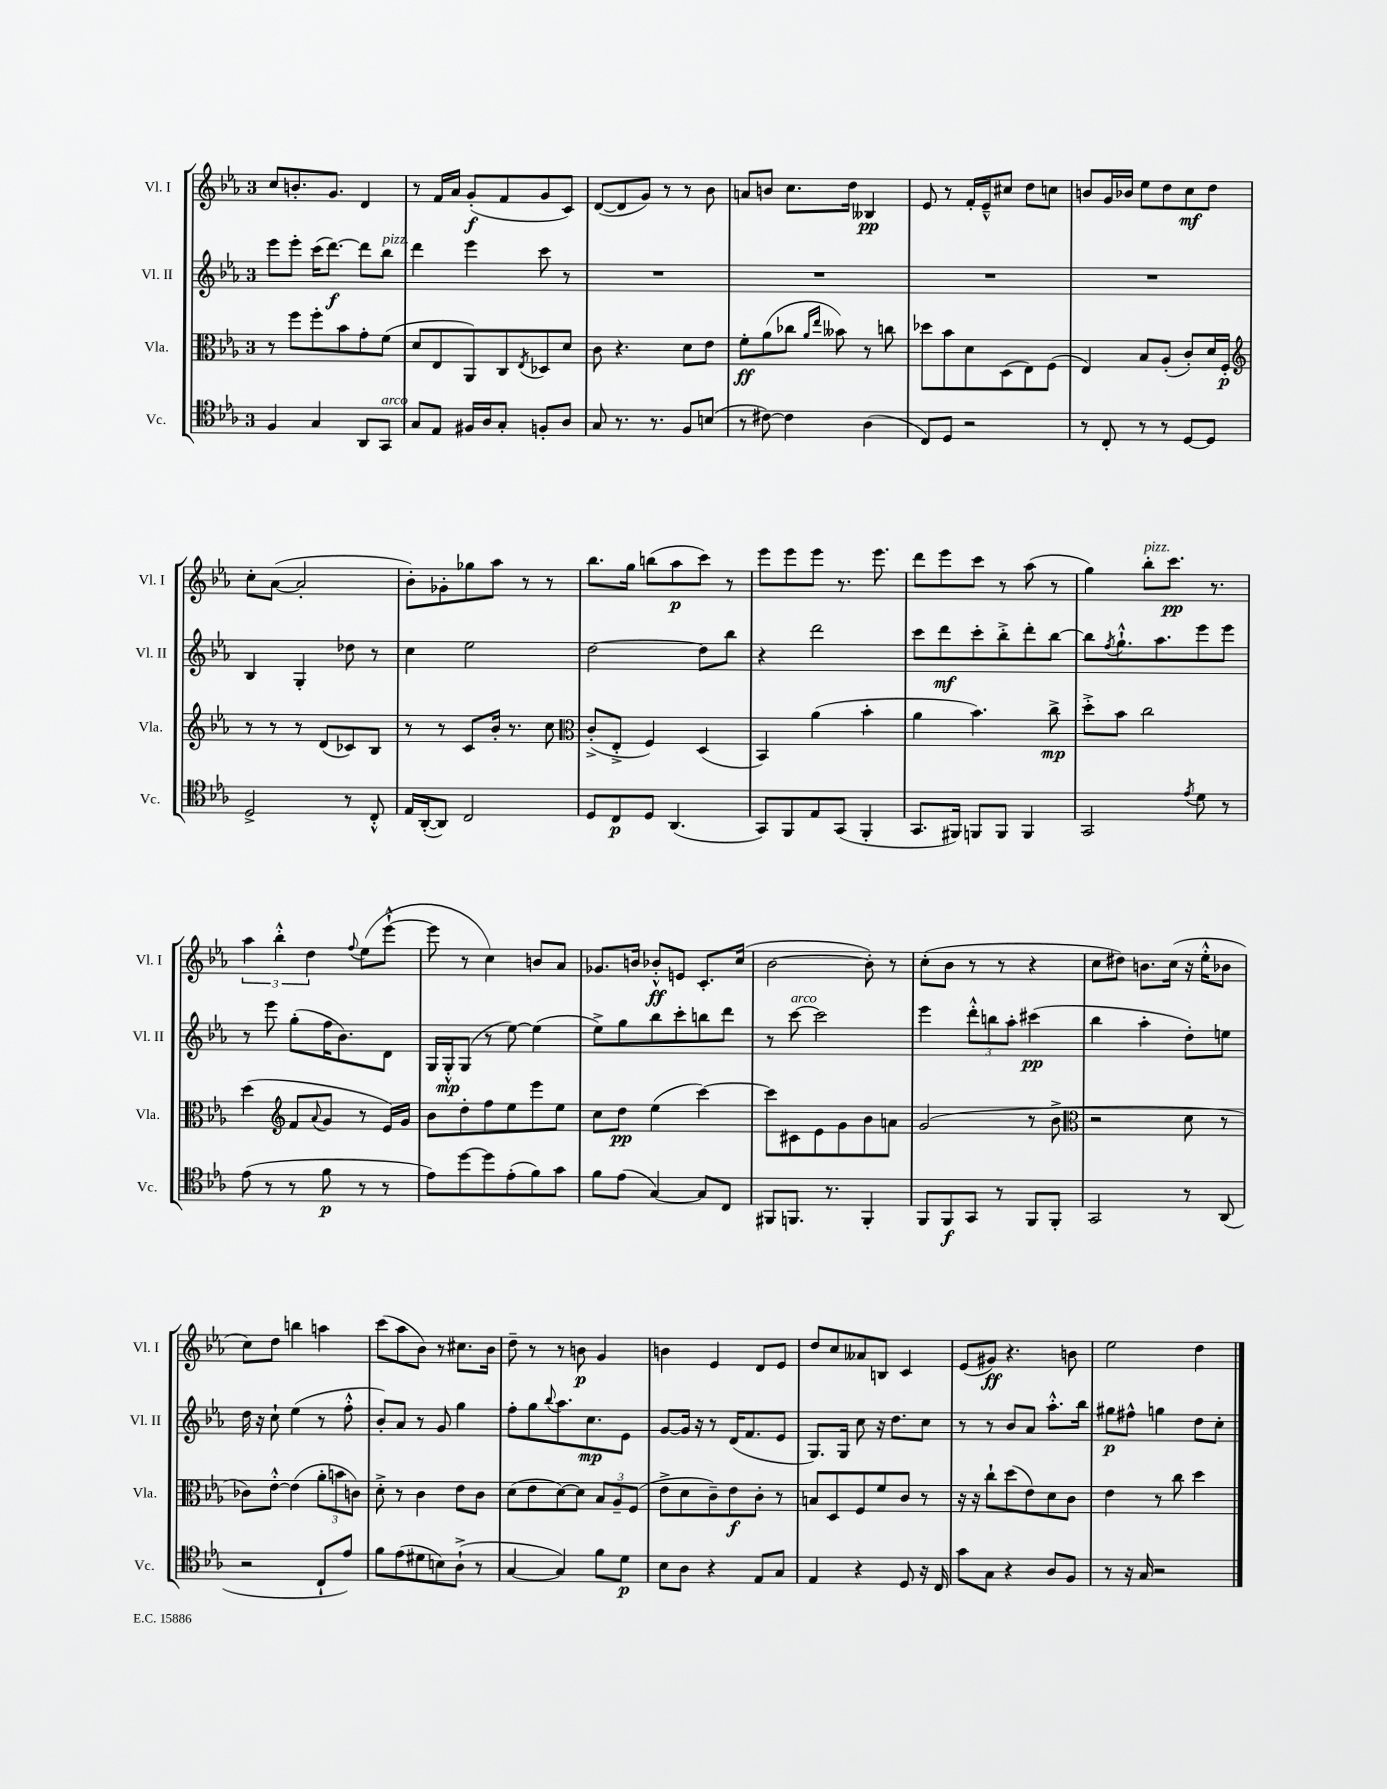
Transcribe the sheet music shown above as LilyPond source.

<<
\new StaffGroup <<
\new Staff = "s0" \with { instrumentName = "Vl. I" shortInstrumentName = "Vl. I" } {
    \clef treble \key ees \major \once \override Staff.TimeSignature.style = #'single-digit \time 3/4
    c''8 b'8.-. g'8. d'4 |
    r8 f'16 aes'16 g'8-.\f( f'8 g'8 c'8) |
    d'8~( d'8 g'8) r8 r8 bes'8 |
    a'8 b'8 c''8. d''16 beses4\pp |
    ees'8 r8 f'16-. ees'16---^ cis''8 d''8 c''8 |
    b'8 g'16 bes'16 ees''8 d''8 c''8\mf d''8 |
    c''8-. aes'8~( aes'2-. |
    bes'8-.) ges'8-. ges''8 aes''8 r8 r8 |
    bes''8. g''16 b''8( aes''8\p c'''8) r8 |
    ees'''8 ees'''8 ees'''8 r8. ees'''8. |
    d'''8 ees'''8 c'''8 r8 aes''8( r8 |
    g''4) bes''8-.^\markup { \italic "pizz." } c'''8.\pp r8. |
    \tuplet 3/2 { aes''4 bes''4-.-^ d''4 } \appoggiatura { f''8 } ees''8( ees'''8~-!-^ |
    ees'''8 r8 c''4) b'8 aes'8 |
    ges'8. b'16 bes'8-.-^\ff e'8 c'8.-. c''16( |
    bes'2~ bes'8-.) r8 |
    c''8-.( bes'8 r8 r8 r4 |
    c''8 dis''8) b'8. c''16( r16 ees''16-.-^ bes'8 |
    c''8) d''8 b''4 a''4 |
    c'''8( aes''8 bes'8) r8 cis''8. bes'16 |
    d''8-- r8 r8 b'8\p g'4 |
    b'4 ees'4 d'8 ees'8 |
    d''8 c''8 aeses'8 b8 c'4 |
    ees'8( gis'8\ff) r4. b'8 |
    ees''2 d''4 \bar "|." |
}
\new Staff = "s1" \with { instrumentName = "Vl. II" shortInstrumentName = "Vl. II" } {
    \clef treble \key ees \major \once \override Staff.TimeSignature.style = #'single-digit \time 3/4
    ees'''8 ees'''8-. c'''16( d'''8.~\f) d'''8 bes''8^\markup { \italic "pizz." } |
    d'''4 ees'''4 c'''8 r8 |
    R2. |
    R2. |
    R2. |
    R2. |
    bes4 g4-. des''8 r8 |
    c''4 ees''2 |
    d''2~ d''8 bes''8 |
    r4 d'''2 |
    c'''8 d'''8\mf c'''8-. bes''8-.-> d'''8-. bes''8~ |
    bes''8 \acciaccatura { f''8 } g''8.-!-^ aes''8. ees'''8 ees'''8 |
    r8 ees'''8 g''8-.( f''16 bes'8.) d'8 |
    g16 g16-.-^\mp g8( r8 ees''8~) ees''4( |
    ees''8->) g''8 bes''8 c'''8-. b''8 d'''8 |
    r8 c'''8~^\markup { \italic "arco" } c'''2 |
    ees'''4 \tuplet 3/2 { d'''8-.-^ b''8 aes''8-. } cis'''4\pp( |
    bes''4 aes''4-. d''8-.) e''8 |
    d''16 r16 c''8-! ees''4( r8 f''8-.-^ |
    bes'8-.) aes'8 r8 g'8 g''4 |
    f''8-. g''8 \appoggiatura { bes''8 } aes''8. c''8.\mp ees'8 |
    g'8~ g'16 r16 r8 d'16( f'8. ees'8 |
    g8.) g16 c''8 r16 d''8. c''8 |
    r8 r8 bes'8 aes'8 aes''8.-.-^ bes''16 |
    gis''8\p fis''8-^ g''4 d''8 c''8-. \bar "|." |
}
\new Staff = "s2" \with { instrumentName = "Vla." shortInstrumentName = "Vla." } {
    \clef alto \key ees \major \once \override Staff.TimeSignature.style = #'single-digit \time 3/4
    r8 f''8 f''8-. bes'8 g'8-. f'8( |
    d'8 ees8 aes,8) c8 \acciaccatura { ees8 } des8 d'8 |
    c'8 r4. d'8 ees'8 |
    f'8-.\ff aes'8( ces''8 \grace { aes'16 ees''16 } beses'8) r8 c''8 |
    des''8 bes'8 d'8 d8( ees8) f8( |
    ees4) bes8 aes8-.( c'8-.) d'16 f16-.\p |
    \clef treble r8 r8 r8 d'8( ces'8) bes8 |
    r8 r8 c'8 bes'16-. r8. c''8 |
    \clef alto c'8-.->( ees8-.-> f4) d4( |
    bes,4) aes'4( bes'4-. |
    aes'4 bes'4.) c''8->\mp |
    d''8-.-> bes'8 c''2 |
    d''4( \clef treble f'8 \appoggiatura { aes'8 } g'8 r8 ees'16) g'16 |
    bes'8 d''8-. f''8 ees''8 ees'''8 ees''8 |
    c''8 d''8\pp ees''4( c'''4~) |
    c'''8 cis'8 ees'8 g'8 bes'8 a'8 |
    g'2( r8 bes'8-> |
    \clef alto r2 d'8 r8 |
    ces'8) ees'8~-.-^ ees'4( \tuplet 3/2 { aes'8-. b'8 c'8) } |
    d'8-.-> r8 c'4 ees'8 c'8 |
    d'8( ees'8 d'8~) d'8 \tuplet 3/2 { bes8 aes8-- f8( } |
    ees'8-> d'8 c'8--) ees'8\f c'8-. r8 |
    b8 d8 f8 f'8 c'8 r8 |
    r16 r16 c''8-! d''8( ees'8) d'8 c'8 |
    ees'4 r8 c''8 d''4 \bar "|." |
}
\new Staff = "s3" \with { instrumentName = "Vc." shortInstrumentName = "Vc." } {
    \clef tenor \key ees \major \once \override Staff.TimeSignature.style = #'single-digit \time 3/4
    f4 g4 aes,8 g,8^\markup { \italic "arco" } |
    g8 ees8 fis16 aes16 g8-. f8-. aes8 |
    g8 r8. r8. f8 b8( |
    r8 cis'8~) cis'4 aes4( |
    c8) d8 r2 |
    r8 c8-. r8 r8 d8~ d8 |
    d2-> r8 c8-.-^ |
    ees16 aes,16~-.( aes,8) c2 |
    d8 c8\p d8 aes,4.( |
    g,8) f,8 ees8 g,8( f,4-. |
    g,8. fis,16) f,8 f,8 f,4 |
    g,2 \acciaccatura { ees'8 } d'8 r8 |
    ees'8( r8 r8 f'8\p r8 r8 |
    ees'8) d''8~ d''8 ees'8-.( f'8) g'8 |
    f'8 ees'8( g4~) g8 c8 |
    fis,8 f,8. r8. f,4-. |
    f,8 f,8\f g,8 r8 f,8 f,8-. |
    g,2 r8 aes,8( |
    r2 c8-! ees'8) |
    f'8 ees'8( dis'8 b8) aes8-!->( r8 |
    g4~ g4) f'8 d'8\p |
    bes8 aes8 r4 ees8 g8 |
    ees4 r4 d8 r16 c16 |
    g'8 g8 r4 aes8 f8 |
    r8 r16 g16 r2 \bar "|." |
}
>>
>>
\layout { \context { \Score \remove "Bar_number_engraver" } }
